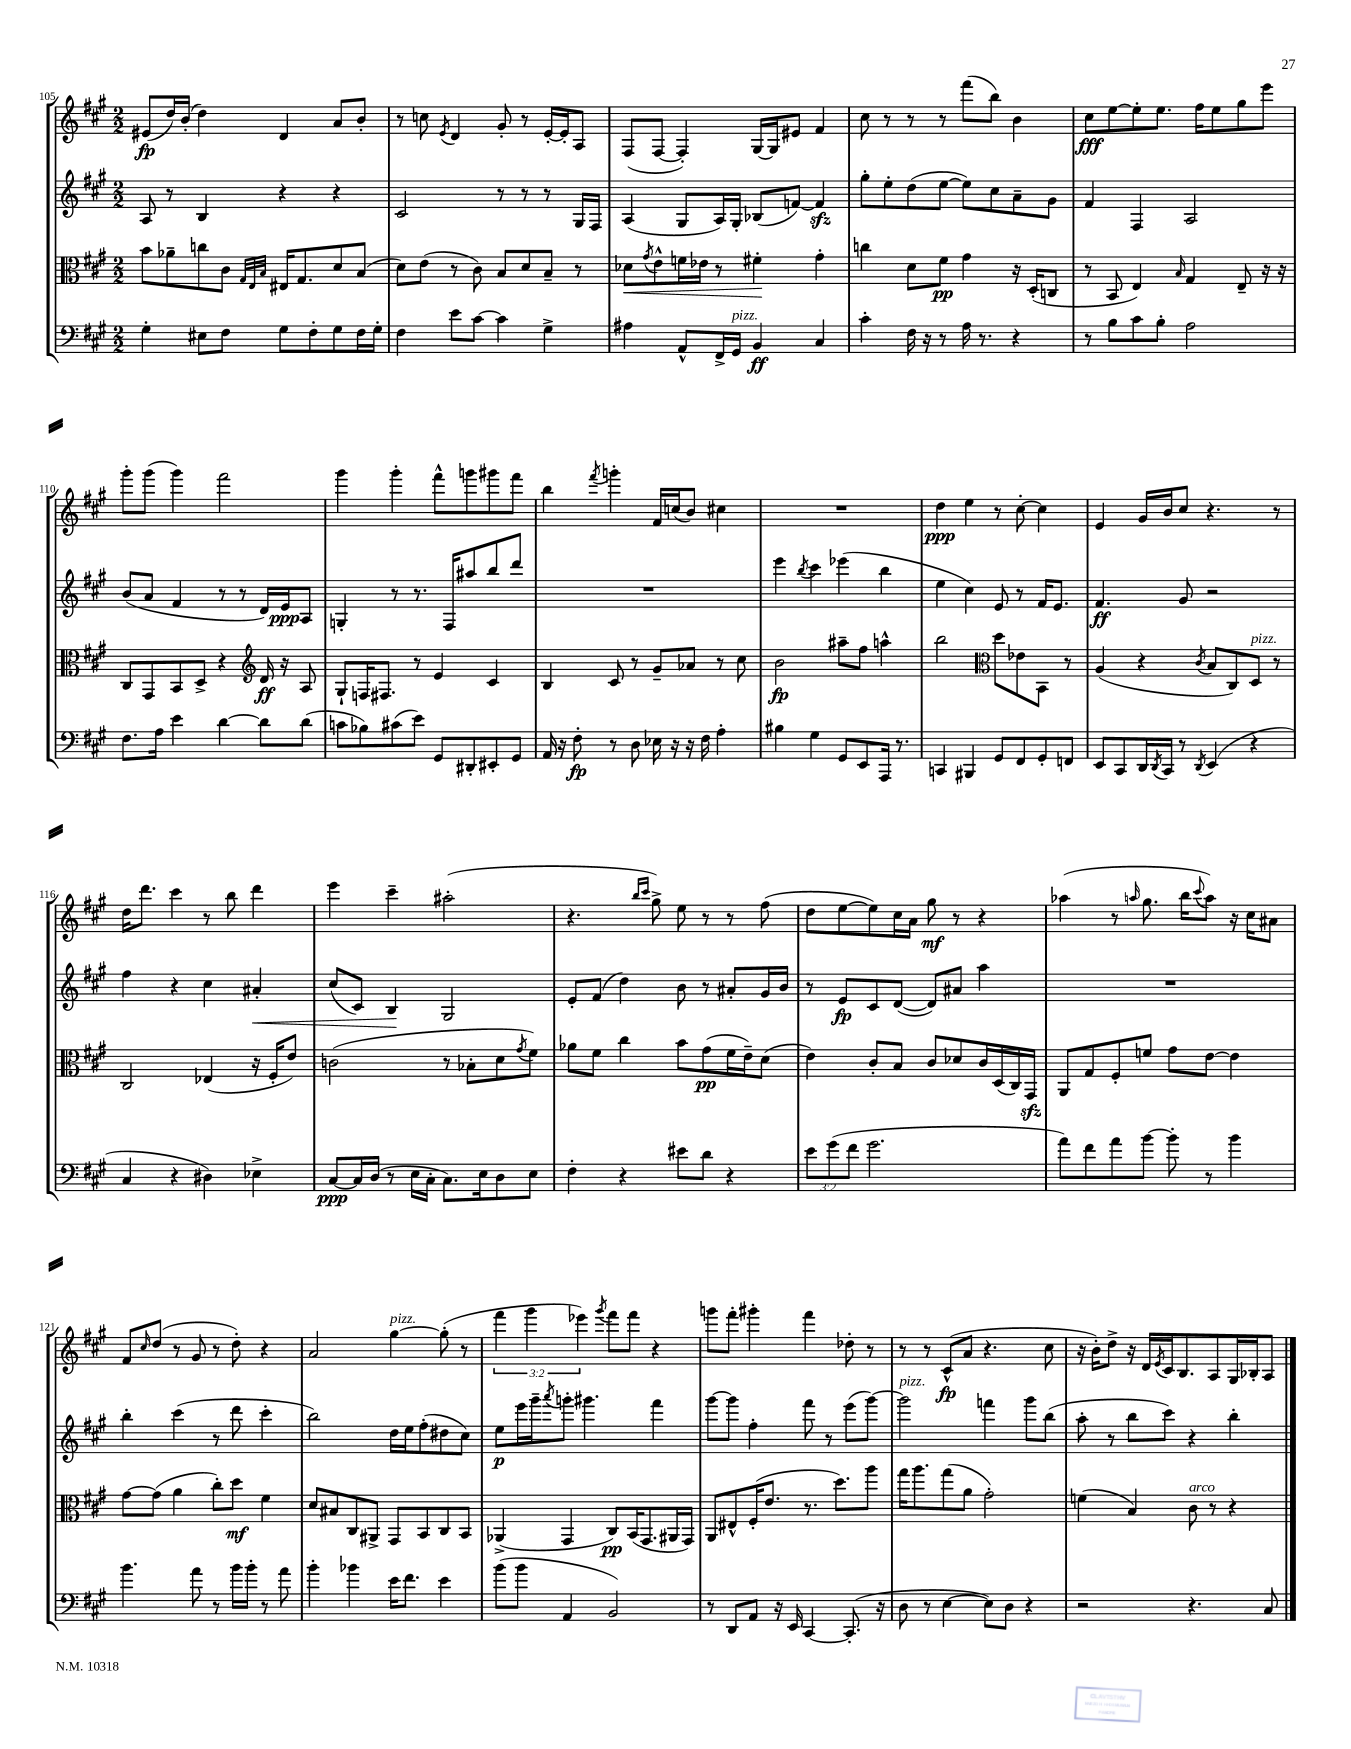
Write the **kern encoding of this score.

**kern	**dynam	**kern	**dynam	**kern	**dynam	**kern	**dynam
*part4	*part4	*part3	*part3	*part2	*part2	*part1	*part1
*staff4	*staff4	*staff3	*staff3	*staff2	*staff2	*staff1	*staff1
*clefF4	*	*clefC3	*	*clefG2	*	*clefG2	*
*k[f#c#g#]	*	*k[f#c#g#]	*	*k[f#c#g#]	*	*k[f#c#g#]	*
*M2/2	*	*M2/2	*	*M2/2	*	*M2/2	*
=105	=105	=105	=105	=105	=105	=105	=105
4G#'\	.	8b\L	.	8A/	.	(8e#X/L	fp
.	.	8a-X~\	.	8r	.	16dd/L)	.
.	.	.	.	.	.	(16b'/JJ	.
8E#X\L	.	8ccn\	.	4B/	.	4dd\)	.
8F#\J	.	8c#\J	.	.	.	.	.
.	.	32qqG#/LLL	.	.	.	.	.
.	.	32qqE/	.	.	.	.	.
.	.	32qqB/JJJ	.	.	.	.	.
8G#\L	.	16E#X/KL	.	4r	.	4d/	.
.	.	8.G#/	.	.	.	.	.
8F#'\	.	.	.	.	.	.	.
8G#\	.	8d/	.	4r	.	8a/L	.
16F#\L	.	(8B/J	.	.	.	8b'/J	.
16G#'\JJ	.	.	.	.	.	.	.
=106	=106	=106	=106	=106	=106	=106	=106
4F#\	.	8d\L)	.	2c#/	.	8r	.
.	.	(8e\J	.	.	.	8ccn\	.
.	.	.	.	.	.	8qe/	.
8e\L	.	8r	.	.	.	4d/	.
[8c#\J	.	8c#\)	.	.	.	.	.
4c#\]	.	8B/L	.	8r	.	8g#'/	.
.	.	8d/	.	8r	.	8r	.
4G#^\	.	8B~/J	.	8r	.	[16e'/LL	.
.	.	.	.	.	.	16e'/J]	.
.	.	8r	.	16G#/LL	.	8A/J	.
.	.	.	.	16F#/JJ	.	.	.
=107	=107	=107	=107	=107	=107	=107	=107
!	!	!	!LO:HP:b	!	!	!	!
4A#X\	.	8d-X\L	<	(4A/	.	(8F#/L	.
.	.	8qg#/	.	.	.	.	.
.	.	8e^^\	.	.	.	[8F#/J	.
8AA^^/L	.	16fn\L	.	8G#/L	.	4F#'/])	.
.	.	16e-X\JJ	.	.	.	.	.
16FF#^/L	.	8r	.	16A/L)	.	.	.
!LO:TX:a:i:t=pizz.	!	!	!	!	!	!	!
16GG#/JJ	.	.	.	16G#'/JJ	.	.	.
4BB/	ff	4f#X'\	.	(8B-X/L	.	[16G#/LL	.
.	.	.	.	.	.	16G#/J]	.
.	.	.	.	[8fn/J)	.	8e#X/J	.
4C#/	.	4g#'\	[	4fzz/]	.	4f#/	.
=108	=108	=108	=108	=108	=108	=108	=108
4c#'\	.	4ccn\	.	8gg#'\L	.	8cc#\	.
.	.	.	.	8ee'\	.	8r	.
16F#\	.	8d\L	.	(8dd\	.	8r	.
16r	.	.	.	.	.	.	.
8r	.	8f#\J	pp	[8ee\J	.	8r	.
16A\	.	4g#\	.	8ee\L])	.	(8fff#\L	.
8.r	.	.	.	.	.	.	.
.	.	.	.	8cc#\	.	8bb\J)	.
4r	.	16r	.	8a~\	.	4b\	.
.	.	(16D'/KL	.	.	.	.	.
.	.	8Cn/J	.	8g#\J	.	.	.
=109	=109	=109	=109	=109	=109	=109	=109
8r	.	8r	.	4f#/	.	8cc#\L	fff
8B\L	.	8BB/	.	.	.	[8ee\	.
8c#\	.	4E/)	.	4F#/	.	8ee'\]	.
8B'\J	.	.	.	.	.	8.ee\J	.
.	.	16qqB/	.	.	.	.	.
2A\	.	4G#/	.	2A/	.	.	.
.	.	.	.	.	.	16ff#\KL	.
.	.	.	.	.	.	8ee\	.
.	.	8E~/	.	.	.	8gg#\	.
.	.	16r	.	.	.	8eee\J	.
.	.	16r	.	.	.	.	.
!!LO:LB:g=z
=110	=110	=110	=110	=110	=110	=110	=110
8.F#\L	.	8C#/L	.	(8b/L	.	8ggg#'\L	.
.	.	8GG#/	.	8a/J	.	(8ggg#\J	.
16A\Jk	.	.	.	.	.	.	.
4e\	.	8BB/	.	4f#/	.	4ggg#\)	.
.	.	8D^/J	.	.	.	.	.
[4d\	.	4r	.	8r	.	2fff#\	.
.	.	.	.	8r	.	.	.
*	*	*clefG2	*	*	*	*	*
8d\L]	.	16d/	ff	16d/LL)	.	.	.
.	.	16r	.	16e/J	ppp	.	.
(8d\J	.	8A/	.	8A/J	.	.	.
=111	=111	=111	=111	=111	=111	=111	=111
8cn\L	.	8G#`/L	.	4Gn'/	.	4ggg#\	.
8B-X\)	.	16Fn/K	.	.	.	.	.
.	.	8.F#X/J	.	.	.	.	.
(8c#X\	.	.	.	8r	.	4ggg#'\	.
8e\J)	.	8r	.	8.r	.	.	.
8GG#/L	.	4e/	.	.	.	8fff#^^\L	.
.	.	.	.	16F#/KL	.	.	.
8DD#X'/	.	.	.	8aa#X/	.	8gggn\	.
8EE#X'/	.	4c#/	.	8bb/	.	8ggg#X\	.
8GG#/J	.	.	.	8ddd/J	.	8fff#\J	.
=112	=112	=112	=112	=112	=112	=112	=112
16AA/	.	4B/	.	1r	.	4bb\	.
16r	.	.	.	.	.	.	.
8F#'\	fp	.	.	.	.	.	.
.	.	.	.	.	.	8qfff#/	.
8r	.	8c#/	.	.	.	4gggn'\	.
8D\	.	8r	.	.	.	.	.
16E-X\	.	8g#~/L	.	.	.	16f#/LL	.
16r	.	.	.	.	.	(16ccn/J	.
16r	.	8a-X/J	.	.	.	8b/J)	.
16F#\	.	.	.	.	.	.	.
4A'\	.	8r	.	.	.	4cc#X\	.
.	.	8cc#\	.	.	.	.	.
=113	=113	=113	=113	=113	=113	=113	=113
4B#X\	.	2b\	fp	4eee\	.	1r	.
.	.	.	.	8qbb/	.	.	.
4G#\	.	.	.	4ccc#\	.	.	.
8GG#/L	.	8aa#X~\L	.	(4eee-X\	.	.	.
8EE/	.	8ff#\J	.	.	.	.	.
16AAA/Jk	.	4aan^^\	.	4bb\	.	.	.
8.r	.	.	.	.	.	.	.
=114	=114	=114	=114	=114	=114	=114	=114
4CCn/	.	2bb\	.	4ee\	.	4dd\	ppp
4BBB#X/	.	.	.	4cc#\)	.	4ee\	.
*	*	*clefC3	*	*	*	*	*
8GG#/L	.	8dd\L	.	8e/	.	8r	.
8FF#/	.	8e-X\	.	8r	.	[8cc#'\	.
8GG#'/	.	8BB\J	.	16f#/KL	.	4cc#\]	.
.	.	.	.	8.e/J	.	.	.
8FFn/J	.	8r	.	.	.	.	.
=115	=115	=115	=115	=115	=115	=115	=115
8EE/L	.	(4A/	.	4.f#/	ff	4e/	.
8CC#/	.	.	.	.	.	.	.
16DD/L	.	4r	.	.	.	16g#/LL	.
8qDD/	.	.	.	.	.	.	.
16CC#/JJ	.	.	.	.	.	16b/J	.
8r	.	.	.	8g#/	.	8cc#/J	.
8qDD/	.	8qc#/	.	.	.	.	.
(4EE/	.	8B/L	.	2r	.	4.r	.
.	.	8C#/)	.	.	.	.	.
!	!	!LO:TX:a:i:t=pizz.	!	!	!	!	!
4r	.	8D/J	.	.	.	.	.
.	.	8r	.	.	.	8r	.
!!LO:LB:g=z
=116	=116	=116	=116	=116	=116	=116	=116
4C#/	.	2C#/	.	4ff#\	.	16dd\KL	.
.	.	.	.	.	.	8.ddd\J	.
4r	.	.	.	4r	.	4ccc#\	.
4D#X\)	.	(4E-X/	.	4cc#\	.	8r	.
.	.	.	.	.	.	8bb\	.
!	!	!	!	!	!LO:HP:b	!	!
4E-X^\	.	16r	.	4a#X'/	<	4ddd\	.
.	.	16F#'/KL	.	.	.	.	.
.	.	8e/J)	.	.	.	.	.
=117	=117	=117	=117	=117	=117	=117	=117
[8C#/L	ppp	(2cn\	.	(8cc#/L	.	4eee\	.
16C#/L]	.	.	.	8c#/J)	.	.	.
(16D/JJ	.	.	.	.	.	.	.
8r	.	.	.	4B/	.	4ccc#~\	.
16E\LL	.	.	.	.	.	.	.
16C#'\JJ	.	.	.	.	.	.	.
8.C#\L)	.	8r	.	2G#/	[	(2aa#X'\	.
.	.	8B-X'\L	.	.	.	.	.
16E\k	.	.	.	.	.	.	.
8D\	.	8d\	.	.	.	.	.
.	.	8qg#/	.	.	.	.	.
8E\J	.	8f#\J)	.	.	.	.	.
=118	=118	=118	=118	=118	=118	=118	=118
4F#'\	.	8a-X\L	.	8e'/L	.	4.r	.
.	.	8f#\J	.	(8f#/J	.	.	.
4r	.	4cc#\	.	4dd\)	.	.	.
.	.	.	.	.	.	16qqbb/LL	.
.	.	.	.	.	.	16qqccc#/JJ	.
.	.	.	.	.	.	8gg#^\)	.
8e#X\L	.	8b\L	.	8b\	.	8ee\	.
8d\J	.	(8g#\	pp	8r	.	8r	.
4r	.	16f#\L	.	8a#X'/L	.	8r	.
.	.	16e~\J)	.	.	.	.	.
.	.	(8d\J	.	16g#/L	.	(8ff#\	.
.	.	.	.	16b/JJ	.	.	.
=119	=119	=119	=119	=119	=119	=119	=119
12e\L	.	4e\)	.	8r	.	8dd\L	.
(12g#\	.	.	.	.	.	.	.
.	.	.	.	8e/L	fp	[8ee\	.
12f#\J	.	.	.	.	.	.	.
2.g#\	.	8c#'/L	.	8c#/	.	8ee\])	.
.	.	8B/J	.	([8d/J	.	16cc#\L	.
.	.	.	.	.	.	16a\JJ	.
.	.	8c#/L	.	8d/L])	.	8gg#\	mf
.	.	8d-X/	.	8a#X/J	.	8r	.
.	.	16c#/L	.	4aa\	.	4r	.
.	.	(16D/	.	.	.	.	.
.	.	16C#/)	.	.	.	.	.
.	.	16GG#zz/JJ	.	.	.	.	.
=120	=120	=120	=120	=120	=120	=120	=120
8a\L)	.	8AA/L	.	1r	.	(4aa-X\	.
8f#\	.	8G#/	.	.	.	.	.
8a\	.	8F#'/	.	.	.	8r	.
.	.	.	.	.	.	16qqaan/	.
[8b\J	.	8fn/J	.	.	.	8.gg#\	.
8b'\]	.	8g#\L	.	.	.	.	.
.	.	.	.	.	.	16bb\KL	.
.	.	.	.	.	.	8qqccc#/	.
8r	.	[8e\J	.	.	.	8aa\J)	.
4b\	.	4e\]	.	.	.	16r	.
.	.	.	.	.	.	16cc#\KL	.
.	.	.	.	.	.	8a#X\J	.
!!LO:LB:g=z
=121	=121	=121	=121	=121	=121	=121	=121
4.b\	.	[8g#\L	.	4bb'\	.	8f#/L	.
.	.	.	.	.	.	16qqcc#/	.
.	.	(8g#\J]	.	.	.	(8dd/J	.
.	.	4a\	.	(4ccc#\	.	8r	.
8a\	.	.	.	.	.	8g#/	.
8r	.	8cc#'\L)	.	8r	.	8r	.
16b\LL	.	8dd\J	mf	8ddd\	.	8dd'\)	.
16b'\JJ	.	.	.	.	.	.	.
8r	.	4f#\	.	4ccc#'\	.	4r	.
8a\	.	.	.	.	.	.	.
=122	=122	=122	=122	=122	=122	=122	=122
4b'\	.	8d/L	.	2bb\)	.	2a/	.
.	.	8B#X/	.	.	.	.	.
4b-X\	.	8C#/	.	.	.	.	.
.	.	8AA#X^/J	.	.	.	.	.
!	!	!	!	!	!	!LO:TX:a:i:t=pizz.	!
16e\KL	.	8GG#/L	.	16dd\LL	.	[4gg#\	.
8.f#\J	.	.	.	16ee\J	.	.	.
.	.	8BB/	.	(8ff#'\	.	.	.
4e\	.	8C#/	.	8dd#X\	.	(8gg#'\]	.
.	.	8BB/J	.	8cc#\J)	.	8r	.
=123	=123	=123	=123	=123	=123	=123	=123
(8b\L	.	(4AA-X^/	.	8ee\L	p	6fff#\	.
8b\J	.	.	.	16eee\L	.	.	.
.	.	.	.	.	.	6ggg#\	.
.	.	.	.	16ggg#~\J	.	.	.
.	.	.	.	8qaaa/	.	.	.
4AA/	.	4GG#/	.	8gggn'\J	.	.	.
.	.	.	.	.	.	6eee-X\)	.
.	.	.	.	4.ggg#X\	.	.	.
.	.	.	.	.	.	8qggg#/	.
2BB/)	.	8C#/L)	pp	.	.	8fff#\L	.
.	.	(16BB/K	.	.	.	8fff#\J	.
.	.	8.GG#/	.	.	.	.	.
.	.	.	.	4fff#\	.	4r	.
.	.	16AA#X/L	.	.	.	.	.
.	.	16GG#/JJ)	.	.	.	.	.
=124	=124	=124	=124	=124	=124	=124	=124
8r	.	8AA/L	.	[8ggg#\L	.	8gggn\L	.
8DD/L	.	8E#X^^/	.	8ggg#\J]	.	8fff#'\J	.
8AA/J	.	(16F#'/K	.	4ff#'\	.	4ggg#X'\	.
.	.	8.e/J	.	.	.	.	.
16r	.	.	.	.	.	.	.
16EE/	.	.	.	.	.	.	.
[4CC#/	.	8.r	.	8fff#\	.	4fff#\	.
.	.	.	.	8r	.	.	.
.	.	8.dd\L)	.	.	.	.	.
(8.CC#'/]	.	.	.	(8eee\L	.	8dd-X'\	.
.	.	8aa\J	.	[8ggg#\J)	.	8r	.
16r	.	.	.	.	.	.	.
=125	=125	=125	=125	=125	=125	=125	=125
!	!	!	!	!LO:TX:a:i:t=pizz.	!	!	!
8D\	.	16gg#\KL	.	2ggg#\]	.	8r	.
.	.	8.aa\	.	.	.	.	.
8r	.	.	.	.	.	8r	.
[4E\	.	(8gg#\	.	.	.	(8c#^^/L	fp
.	.	8a\J	.	.	.	8a/J	.
8E\L])	.	2g#'\)	.	4fffn\	.	4.r	.
8D\J	.	.	.	.	.	.	.
4r	.	.	.	8ggg#\L	.	.	.
.	.	.	.	(8bb\J	.	8cc#\	.
=126	=126	=126	=126	=126	=126	=126	=126
2r	.	(4fn\	.	8aa'\	.	16r	.
.	.	.	.	.	.	16b'\KL)	.
.	.	.	.	8r	.	8dd^\J	.
.	.	4B/)	.	8bb\L	.	16r	.
.	.	.	.	.	.	16d/LL	.
.	.	.	.	.	.	8qe/	.
.	.	.	.	8ccc#\J)	.	16c#/J	.
.	.	.	.	.	.	8.B/	.
!	!	!LO:TX:a:i:t=arco	!	!	!	!	!
4.r	.	8c#\	.	4r	.	.	.
.	.	8r	.	.	.	8A/	.
.	.	4r	.	4bb'\	.	16G#/L	.
.	.	.	.	.	.	16B-X'/J	.
8C#/	.	.	.	.	.	8A/J	.
==	==	==	==	==	==	==	==
*-	*-	*-	*-	*-	*-	*-	*-
